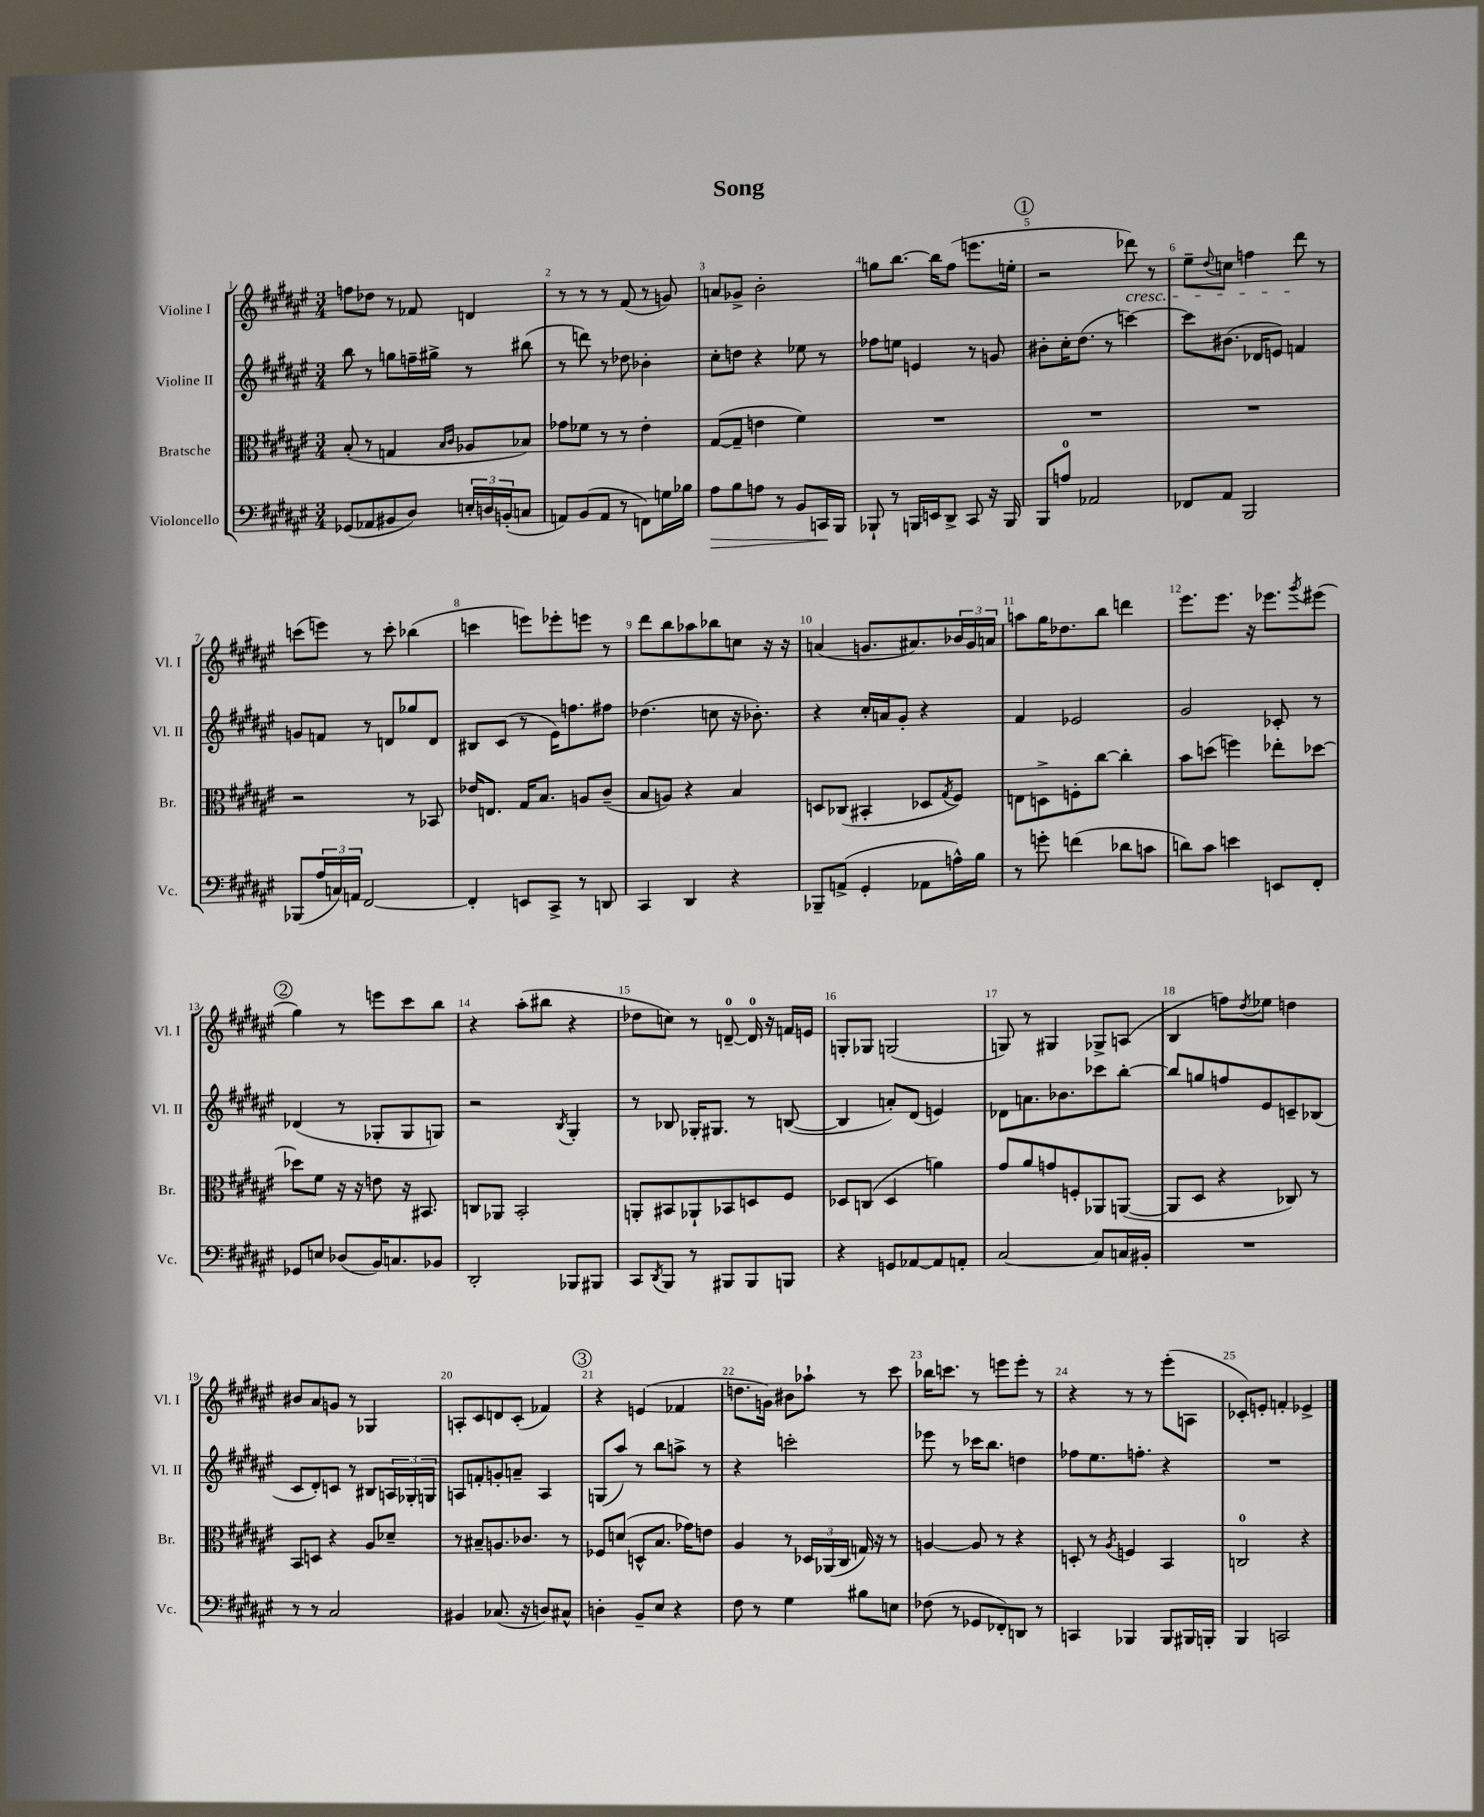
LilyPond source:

\header { title = "Song" }
<<
\new StaffGroup <<
\new Staff = "s0" \with { instrumentName = "Violine I" shortInstrumentName = "Vl. I" } {
    \clef treble \key fis \major \numericTimeSignature \time 3/4
    f''8 des''8 r8 fes'8 d'4 |
    r8 r8 r8 fis'8( r8 g'8) |
    a'8 ges'8-> b'2-. |
    g''8 b''8.~ b''16 fis''8( e'''8. e''16-. |
    \mark \markup { \circle "1" } r2 des'''8\cresc) r8 |
    eis''8-- \appoggiatura { dis''8 } c''8 f''4 dis'''8\! r8 |
    c'''8( e'''8) r8 c'''8-. bes''4( |
    c'''4 e'''8) ees'''8-. e'''8 r8 |
    dis'''8 b''8 aes''8 bes''8 c''8 r16 r16 |
    a'4( g'8. ais'8.) \tuplet 3/2 { bes'16 g'16 a'16 } |
    a''8 gis''16 des''8. b''8 d'''4 |
    eis'''8. eis'''8. r16 ees'''8. \acciaccatura { gis'''8 } eis'''8( |
    \mark \markup { \circle "2" } gis''4) r8 e'''8 cis'''8 b''8 |
    r4 ais''8-.( bis''8 r4 |
    des''8 c''8) r8 d'8-0~-- d'16-0 r16 f'16 e'16 |
    g8-. ges8 g2( |
    g8) r8 gis4 ges8-> a8( |
    b4 f''8) \acciaccatura { dis''8 } ees''8 d''4 |
    bis'8 ais'8 g'8 r8 ges4 |
    a8-. cis'8 d'8 cis'8-.( fes'4) |
    \mark \markup { \circle "3" } r4 e'4( fes'4 |
    d''8. g'16) bis'8 aes''8-! r8 cis'''8 |
    bes''16 c'''8. r8 e'''8 e'''8-. r8 |
    r4 r8 r8 eis'''8-.( a8 |
    ces'8-.) e'8-. f'4-. ees'4-> \bar "|." |
}
\new Staff = "s1" \with { instrumentName = "Violine II" shortInstrumentName = "Vl. II" } {
    \clef treble \key fis \major \numericTimeSignature \time 3/4
    b''8 r8 g''8 f''16-- gis''16-> r8 bis''8( |
    r8 d'''8) r8 des''8 bes'4-. |
    cis''8-. d''8 r4 ees''8 r8 |
    fes''8 e''8 e'4 r8 g'8 |
    \mark \markup { \circle "1" } bis'8-. cis''16-. dis''8.( r8 c'''4~) |
    c'''8 bis'8.( des'16 e'8) f'4 |
    g'8 f'8 r8 d'8 ges''8 d'8 |
    bis8 cis'8( r8 eis'16) f''8. fis''8 |
    des''4.( c''8 r16 bes'8.-.) |
    r4 cis''16-. a'16 gis'8-. r4 |
    fis'4 ees'2 |
    gis'2 ces'8-. r8 |
    \mark \markup { \circle "2" } des'4( r8 ges8-. ges8 g8) |
    r2 \acciaccatura { b8 } gis4-. |
    r8 bes8 ges16-. gis8. r8 b8~( |
    b4 a'8-.) dis'8( e'4) |
    des'8 a'8. bes'8. ces'''8 b''8~-. |
    b''8 g''8 f''8 eis'8 c'8-- bes8( |
    cis'8 dis'8-.) c'8 r8 bis8 \tuplet 3/2 { a16 ges16-. g16 } |
    a8 f'8-. g'8-. a'8-- a4 |
    \mark \markup { \circle "3" } g8( ais''8) r8 b''8 a''8-> r8 |
    r4 c'''2-. |
    ees'''8 r8 ces'''16 b''8. d''4 |
    fes''8 eis''8. f''8.-. r4 |
    R2. \bar "|." |
}
\new Staff = "s2" \with { instrumentName = "Bratsche" shortInstrumentName = "Br." } {
    \clef alto \key fis \major \numericTimeSignature \time 3/4
    b8-.( r8 g4 \grace { b16 cis'16 } aes8 bes8) |
    ges'8 fes'8 r8 r8 eis'4-. |
    gis8~( gis8-- e'4 fis'4) |
    R2. |
    \mark \markup { \circle "1" } R2. |
    R2. |
    r2 r8 bes,8 |
    ees'16 e8. gis16 b8. a8 cis'8--( |
    b8 a8) r4 b4 |
    d8 ces8( bis,4-. des8 \acciaccatura { gis8 } fis8) |
    e8 d8-> f8-. cis''8~ cis''4-. |
    b'8 d''8( f''4) ees''8-. des''8~ |
    \mark \markup { \circle "2" } des''8 fis'8 r16 r16 e'8 r16 bis,8. |
    c8 aes,8 b,2-. |
    a,8-. bis,8 aes,8-! bes,8 d8 fis8 |
    des8 c8( des4 a'4) |
    gis'8 ais'8 g'8 f8-. aes,8 a,8~( |
    a,8 dis8 r4 ces8) r8 |
    b,8 d8 r4 ais8 des'8-- |
    r8 bis8-- a8. ces'8. r8 |
    \mark \markup { \circle "3" } fes8 d'8( d8-^ b8. ges'16) e'8 |
    ais4 r8 \tuplet 3/2 { des16 aes,16( cis16 } g16) r16 r8 |
    a4~ a8 r8 r4 |
    d8-. r8 \acciaccatura { ais8 } f4 b,4 |
    c2-0 r4 \bar "|." |
}
\new Staff = "s3" \with { instrumentName = "Violoncello" shortInstrumentName = "Vc." } {
    \clef bass \key fis \major \numericTimeSignature \time 3/4
    ges,8( aes,8 bis,8 dis8) \tuplet 3/2 { e16-. d16 b,16-.( } c8 |
    a,8) b,8( a,8 r8 f,8) g16 bes16 |
    ais8\> b8 a8 r8 b,8 c,16\! b,,16 |
    bes,,8-! r8 b,,16 e,16 dis,8-> cis,8 r16 b,,16 |
    \mark \markup { \circle "1" } b,,8 a8-0 aes,2 |
    fes,8 ais,8 b,,2 |
    bes,,8( \tuplet 3/2 { ais16 c16) a,16 } fis,2~ |
    fis,4-. e,8 cis,8-> r8 d,8 |
    cis,4 dis,4 r4 |
    bes,,8-- a,8->( gis,4-. aes,8 a16-^) b16 |
    r8 g'8-. f'4( des'8 c'8 |
    d'8) cis'8 e'4 e,8 fis,8-. |
    \mark \markup { \circle "2" } ges,8 e8 des8( b,16) c8. bes,8 |
    dis,2-. bes,,8 bis,,8 |
    cis,8 \acciaccatura { dis,8 } b,,8 r8 bis,,8 bis,,8 b,,8 |
    r4 g,8 aes,8~ aes,8 a,8-. |
    cis2~ cis8 c16 bis,16-. |
    R2. |
    r8 r8 cis2 |
    bis,4 ces8.( r16 d8) cis8-^ |
    \mark \markup { \circle "3" } d4-. b,8-- eis8 r4 |
    fis8 r8 gis4 bis8 e8 |
    fes8( r8 ges,8 fes,8-.) d,8 r8 |
    c,4 bes,,4 bes,,8 bis,,16 b,,16-. |
    b,,4 c,2 \bar "|." |
}
>>
>>
\layout { \context { \Score \override BarNumber.break-visibility = ##(#f #t #t) barNumberVisibility = #all-bar-numbers-visible } }
